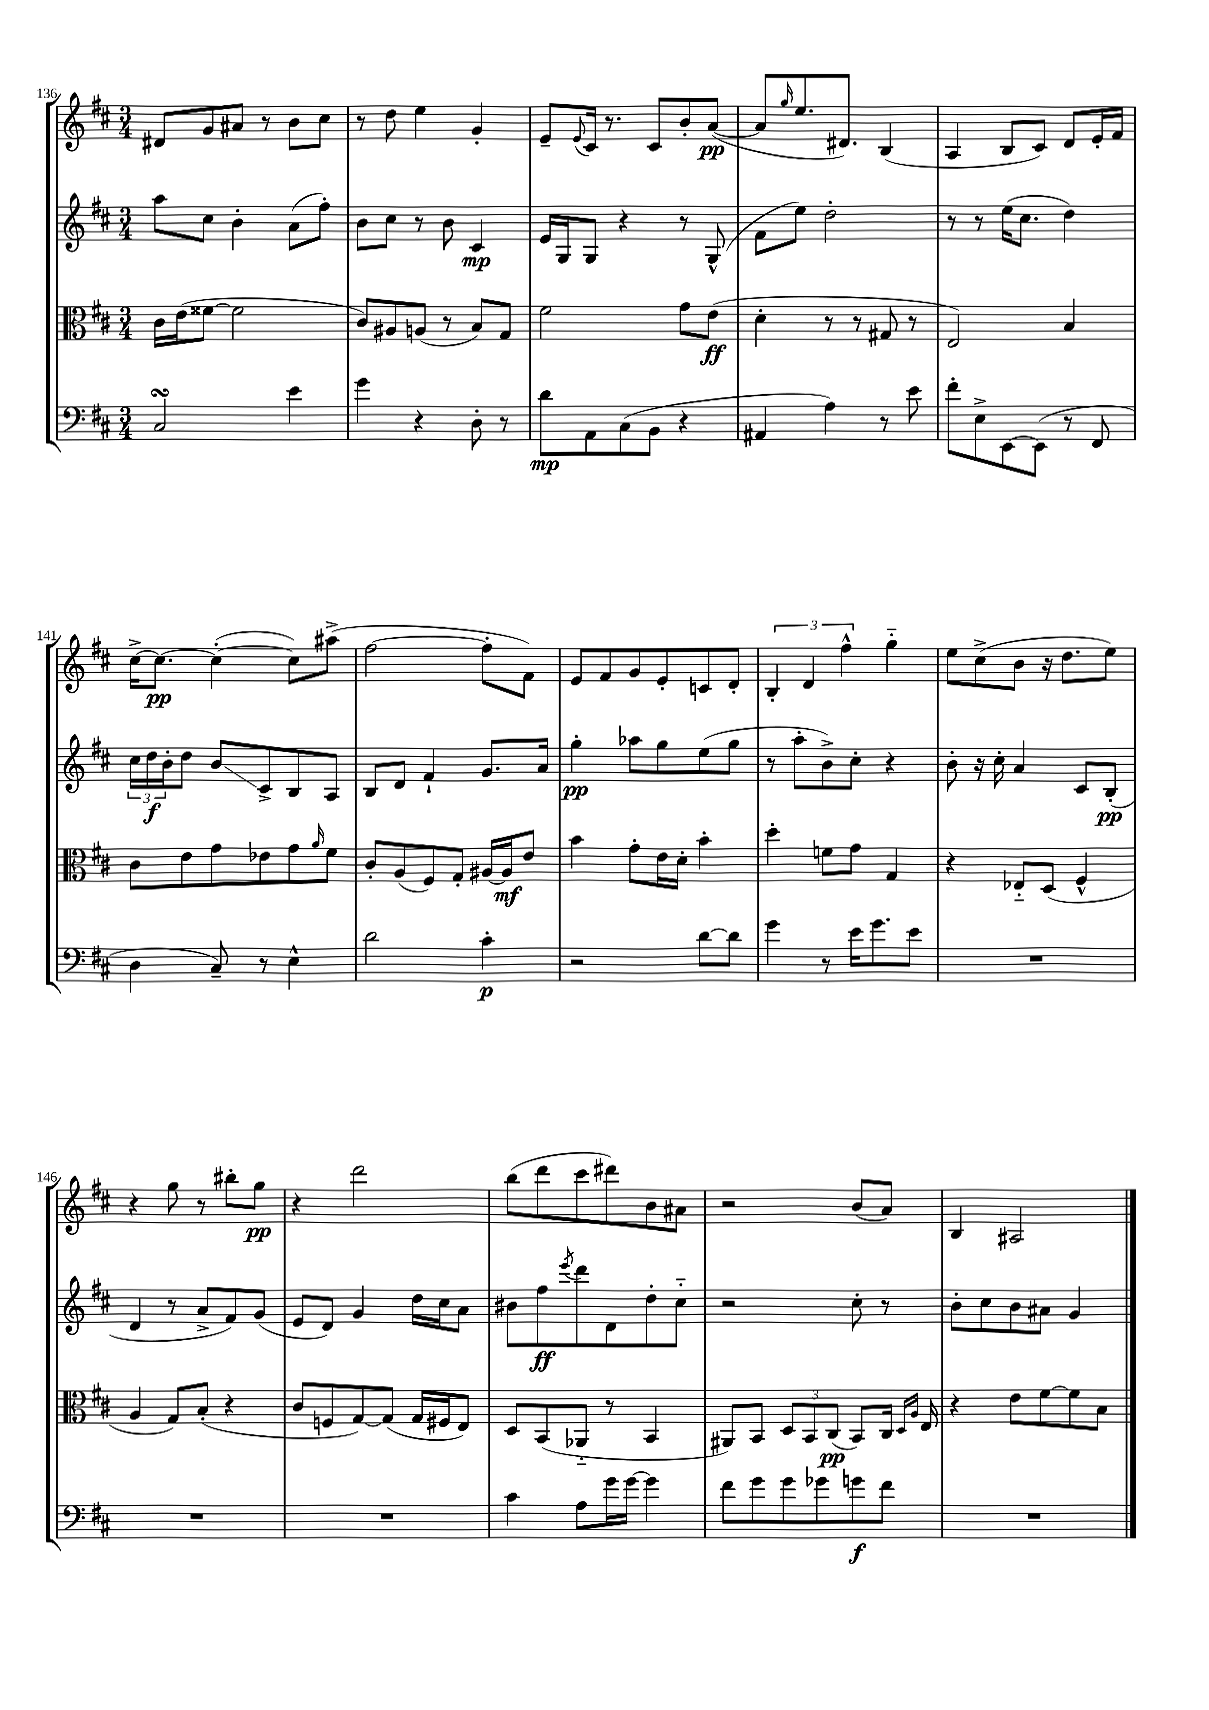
<<
\new StaffGroup <<
\new Staff = "s0" {
    \clef treble \key d \major \numericTimeSignature \time 3/4
    dis'8 g'8 ais'8 r8 b'8 cis''8 |
    r8 d''8 e''4 g'4-. |
    e'8-- \appoggiatura { e'8 } cis'16 r8. cis'8 b'8-. a'8~\pp( |
    a'8 \grace { g''16 } e''8. dis'8.) b4( |
    a4 b8 cis'8) d'8 e'16-. fis'16 |
    cis''16~-> cis''8.~\pp cis''4~-.( cis''8) ais''8->( |
    fis''2~ fis''8-. fis'8) |
    e'8 fis'8 g'8 e'8-. c'8 d'8-. |
    \tuplet 3/2 { b4-. d'4 fis''4-^ } g''4-_ |
    e''8 cis''8->( b'8 r16 d''8. e''8) |
    r4 g''8 r8 bis''8-. g''8\pp |
    r4 d'''2 |
    b''8( d'''8 cis'''8 dis'''8) b'8 ais'8 |
    r2 b'8( a'8) |
    b4 ais2 \bar "|." |
}
\new Staff = "s1" {
    \clef treble \key d \major \numericTimeSignature \time 3/4
    a''8 cis''8 b'4-. a'8( fis''8-.) |
    b'8 cis''8 r8 b'8 cis'4\mp |
    e'16 g16 g8 r4 r8 g8-^( |
    fis'8 e''8) d''2-. |
    r8 r8 e''16( cis''8. d''4) |
    \tuplet 3/2 { cis''16 d''16\f b'16-. } d''8 b'8\glissando cis'8-> b8 a8 |
    b8 d'8 fis'4-! g'8. a'16 |
    g''4-.\pp aes''8 g''8 e''8( g''8 |
    r8 a''8-. b'8->) cis''8-. r4 |
    b'8-. r16 cis''16-. a'4 cis'8 b8-.\pp( |
    d'4 r8 a'8-> fis'8) g'8( |
    e'8 d'8) g'4 d''16 cis''16 a'8 |
    bis'8 fis''8\ff \acciaccatura { e'''8 } d'''8 d'8 d''8-. cis''8-_ |
    r2 cis''8-. r8 |
    b'8-. cis''8 b'8 ais'8 g'4 \bar "|." |
}
\new Staff = "s2" {
    \clef alto \key d \major \numericTimeSignature \time 3/4
    cis'16 e'16( fisis'8~ fisis'2 |
    cis'8) ais8 a8( r8 b8) g8 |
    fis'2 g'8 e'8\ff( |
    d'4-. r8 r8 gis8 r8 |
    e2) b4 |
    cis'8 e'8 g'8 ees'8 g'8 \grace { a'16 } fis'8 |
    cis'8-. a8( fis8) g8-. ais16~ ais16\mf e'8 |
    b'4 g'8-. e'16 d'16-. b'4-. |
    d''4-. f'8 g'8 g4 |
    r4 ees8-_ d8( fis4-^ |
    a4 g8) b8-.( r4 |
    cis'8 f8 g8~) g8( g16 fis16 e8) |
    d8 b,8( aes,8-_ r8 b,4 |
    ais,8) b,8 \tuplet 3/2 { d8 b,8 cis8\pp( } b,8) cis16 \grace { d16 a16 } e16 |
    r4 e'8 fis'8~ fis'8 b8 \bar "|." |
}
\new Staff = "s3" {
    \clef bass \key d \major \numericTimeSignature \time 3/4
    cis2\turn e'4 |
    g'4 r4 d8-. r8 |
    d'8\mp a,8 cis8( b,8 r4 |
    ais,4 a4) r8 e'8 |
    fis'8-. e8-> e,8~ e,8( r8 fis,8 |
    d4 cis8--) r8 e4-^ |
    d'2 cis'4-.\p |
    r2 d'8~ d'8 |
    g'4 r8 e'16 g'8. e'8 |
    R2. |
    R2. |
    R2. |
    cis'4 a8 g'16 g'16~ g'4 |
    fis'8 g'8 g'8 ges'8 g'8\f fis'8 |
    R2. \bar "|." |
}
>>
>>
\layout { \context { \Score currentBarNumber = #136 } }
